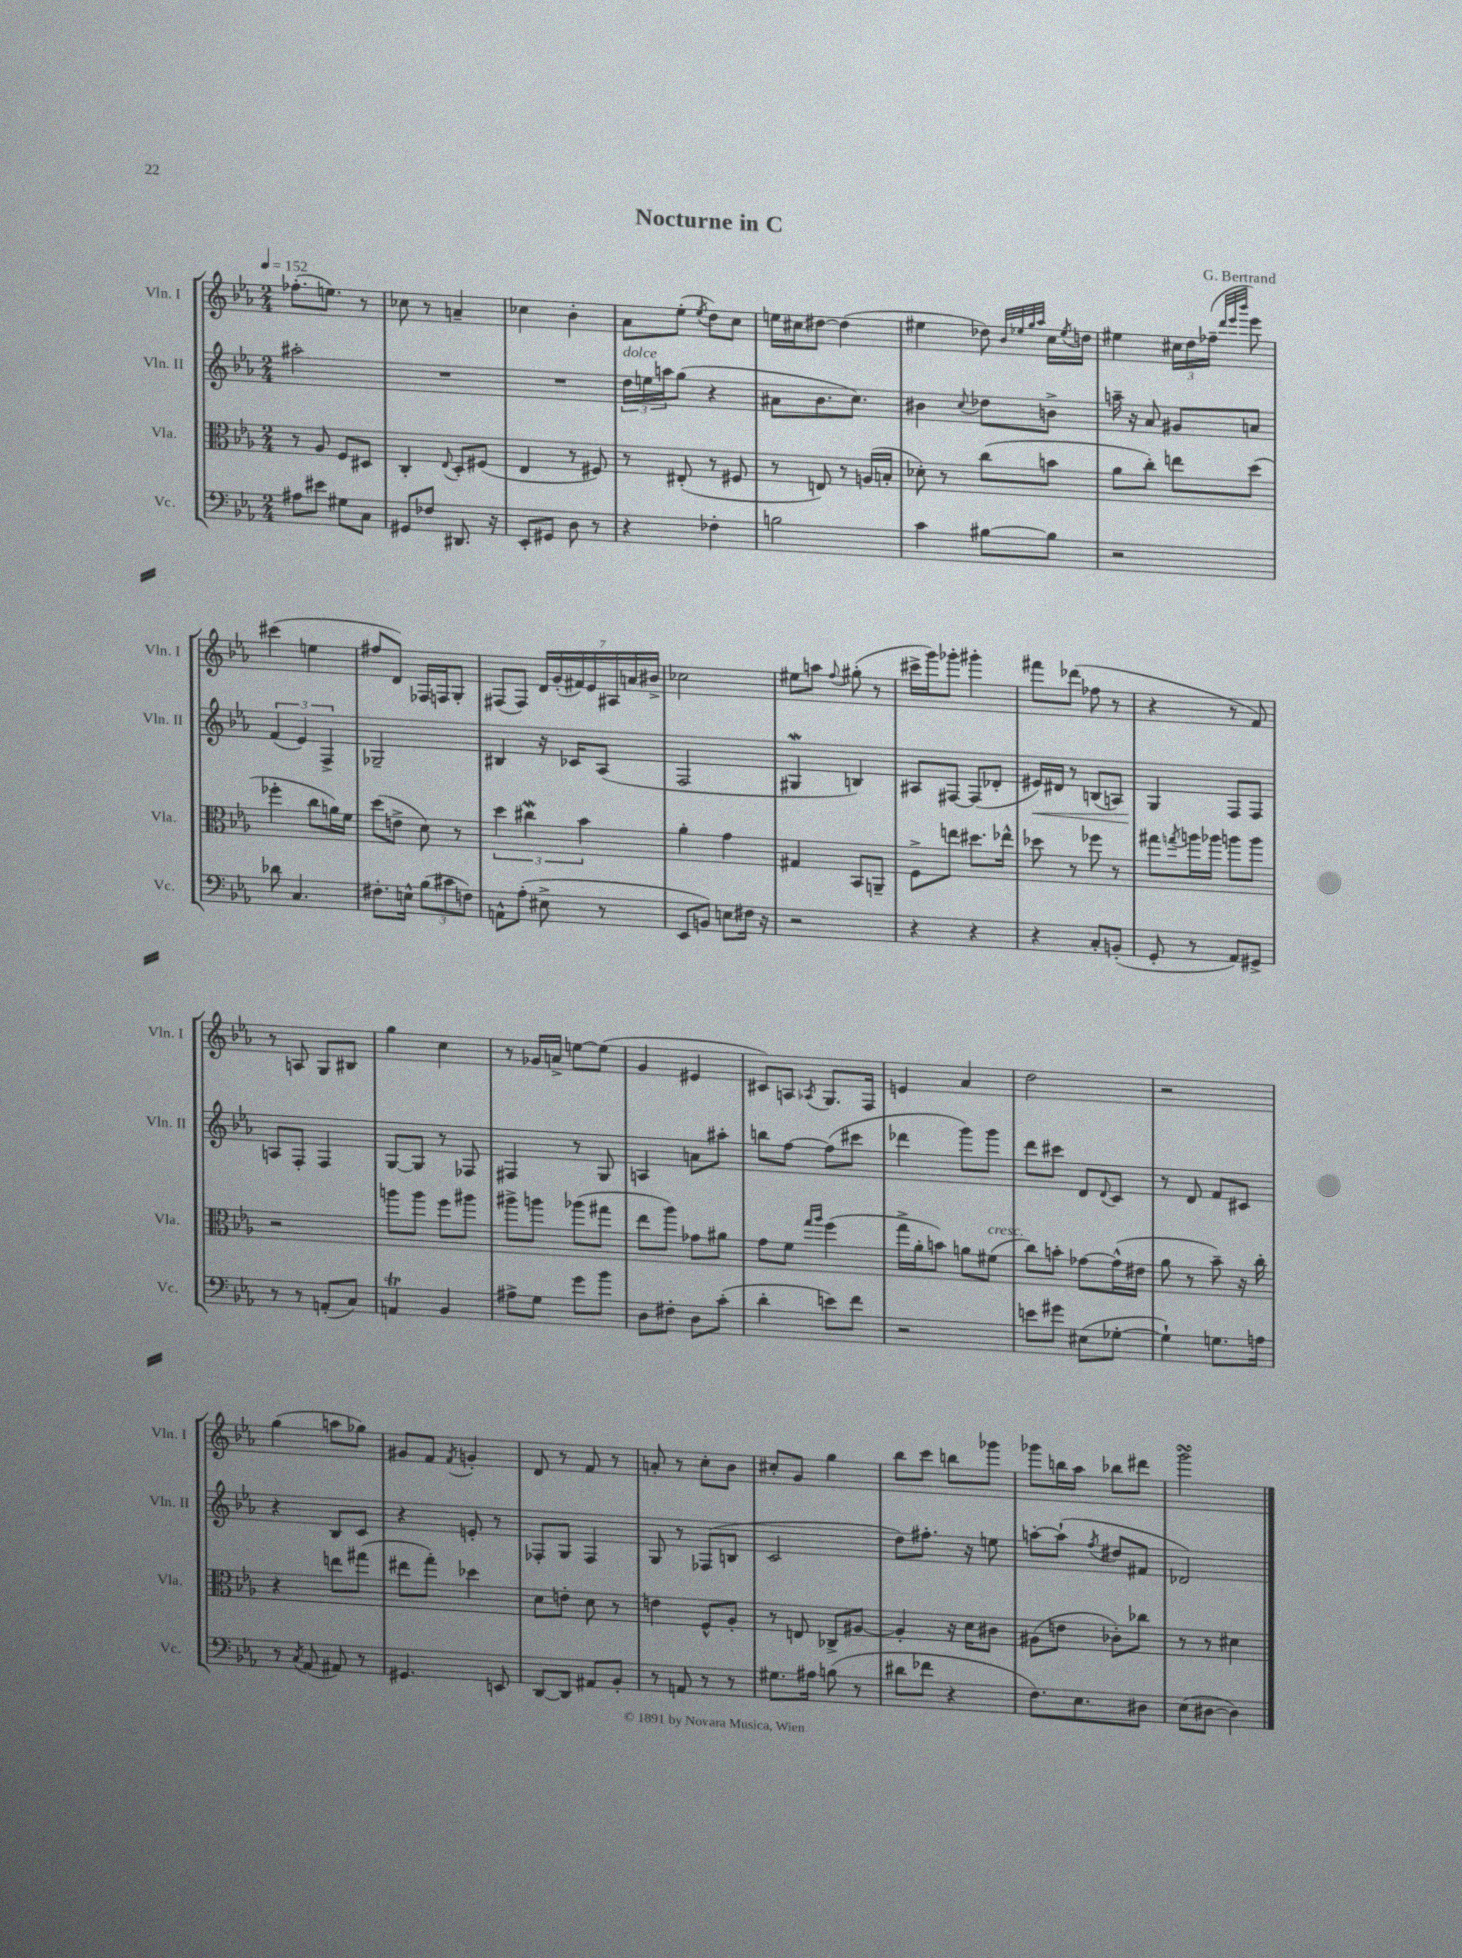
\header { title = "Nocturne in C" composer = "G. Bertrand" }
<<
\new StaffGroup <<
\new Staff = "s0" \with { instrumentName = "Vln. I" shortInstrumentName = "Vln. I" } {
    \clef treble \key ees \major \numericTimeSignature \time 2/4 \tempo 4 = 152
    fes''8.-.( e''8.) r8 |
    ces''8 r8 a'4-- |
    ces''4 bes'4-. |
    aes'8 ees''8-.( \acciaccatura { ees''8 } d''8) c''8 |
    e''16 cis''16 dis''8~ dis''4( |
    eis''4 des''8) \grace { bes'32 ees''32 g''32 aes''32 } c''16 \acciaccatura { ees''8 } d''16 |
    eis''4 \tuplet 3/2 { cis''16 d''16 fes''16--( } \grace { d'''32 ees'''32 bes'''32 } ees'''8) |
    cis'''4( e''4 |
    fis''8 d'8) fes16 f16 g8-. |
    fis8( fis8) \tuplet 7/4 { d'16 g'16-.( fis'16) ees'16 ais16 a'16 bis'16-> } |
    ces''2 |
    eis''8 a''8 \appoggiatura { f''8 } gis''8-.( r8 |
    cis'''16-> g'''16) ges'''8-. gis'''4-. |
    fis'''8 des'''8( fes''8 r8 |
    r4 r8 f'8) |
    r8 a8 g8 bis8 |
    g''4 c''4 |
    r8 ges'16 a'16-> e''8~ e''8( |
    g'4 eis'4 |
    cis'8) a8 \acciaccatura { aes8 } g8. f16 |
    e'4 aes'4 |
    d''2 |
    r2 |
    g''4( a''8 ges''8) |
    gis'8 f'8 \acciaccatura { f'8 } g'4-. |
    d'8 r8 f'8 r8 |
    a'8-. r8 c''8-. bes'8 |
    cis''8-. g'8 g''4 |
    bes''8 c'''8 b''8 ges'''8 |
    ges'''8 b''16 aes''16 bes''8 dis'''8 |
    g'''2\turn \bar "|." |
}
\new Staff = "s1" \with { instrumentName = "Vln. II" shortInstrumentName = "Vln. II" } {
    \clef treble \key ees \major \numericTimeSignature \time 2/4
    ais''2-. |
    R2 |
    R2 |
    \tuplet 3/2 { d''16^\markup { \italic "dolce" } e''16 a''16 } g''8( r4 |
    ais'8 bes'8. c''8.) |
    bis'4 \appoggiatura { c''8 } des''8 b'8-> |
    a''16-- r16 aes'8 gis'8 a'8 |
    \tuplet 3/2 { f'4( ees'4) f4-> } |
    ges2-- |
    bis4 r16 ces'16 aes8( |
    f2 |
    gis4\mordent b4) |
    ais8 fis8~ fis8( des'8-. |
    eis'16\<) dis'16 r8 b8( a8) |
    g4\! f8 f8 |
    a8 f8-. f4 |
    g8~ g8 r8 fes8 |
    fis4 r8 g8 |
    a4 a'8 ais''8-. |
    b''8 f''8~ f''8( cis'''8 |
    des'''4 g'''8) g'''8 |
    d'''8 cis'''8 d'8 \appoggiatura { d'8 } c'8 |
    r8 d'8 f'8 cis'8 |
    r4 bes8 c'8 |
    r4 e'8-. r8 |
    fes8-. g8 fes4 |
    g8 r8 fes8( b8 |
    c'2 |
    d''8) fis''8.-. r16 e''8 |
    a''8~-. a''8-!( \acciaccatura { f''8 } dis''8 fis'8 |
    des'2) \bar "|." |
}
\new Staff = "s2" \with { instrumentName = "Vla." shortInstrumentName = "Vla." } {
    \clef alto \key ees \major \numericTimeSignature \time 2/4
    r8 aes8 f8 dis8 |
    c4-. \appoggiatura { ees8 } d8-. fis8( |
    ees4 r8 fis8) |
    r8 eis8-.( r8 fis8 |
    r8 e8) r8 a16( b16-. |
    des'8-.) r8 c''8( b'8 |
    aes'8 c''8-.) e''8 d''8( |
    fes''4-. c''8 a'16) f'16 |
    d''8( e'8-> d'8) r8 |
    \tuplet 3/2 { d''4 cis''4\mordent bes'4 } |
    aes'4-. g'4 |
    gis4 bes,8 a,8-- |
    f8-> e''8 dis''8. ees''16-^ |
    des''8 r8 fes''8 r8 |
    gis''8 \acciaccatura { g''8 } a''16 aes''16 a''8 a''8 |
    r2 |
    a''8 a''8 f''8 ais''8 |
    ais''8-> a''8 aes''8( gis''8 |
    ees''8 aes''8) ges'8 ais'8 |
    g'8 f'8 \grace { g''16 aes''16 } f''4( |
    g''16-> aes'16-. b'8) a'8 fis'8^\markup { \italic "cresc." }( |
    c''8) b'8-. ges'8~ ges'16-^( eis'16 |
    aes'8 r8 bes'8--) r16 c''16-. |
    r4 e''8 gis''8( |
    eis''8 g''8-.) des''4 |
    d'8 e'8-. d'8 r8 |
    e'4 f8-^ aes8-. |
    r8 e8 ces8-> ais8~ |
    ais4-. r16 d'16 cis'8 |
    ais8( e'8 ces'8-.) ces''8 |
    r8 r8 dis'4 \bar "|." |
}
\new Staff = "s3" \with { instrumentName = "Vc." shortInstrumentName = "Vc." } {
    \clef bass \key ees \major \numericTimeSignature \time 2/4
    ais8 eis'8 gis8 c8 |
    gis,8 fes8 dis,8. r16 |
    ees,8-. gis,8 d8 r8 |
    r4 fes4-. |
    b2 |
    c'4 bis8~ bis8 |
    r2 |
    des'8 c4. |
    fis8.-. e16-^ \tuplet 3/2 { bes8( cis'8 f8) } |
    a,8-^ aes8-.( eis8-> r8 |
    ees,8 b,8) e8 fis16 r16 |
    r2 |
    r4 r4 |
    r4 c8-. b,8-.( |
    g,8-. r8 aes,8) gis,8-> |
    r8 r8 a,8-.( c8) |
    a,4\trill bes,4 |
    ais8-> g8 g'8 bes'8 |
    d8 fis8-. d8 c'8-.( |
    d'4-. e'8) f'8 |
    r2 |
    e'8 gis'8 eis8( ges8~-. |
    ges4-!) g8. a16 |
    r8 \acciaccatura { c8 } aes,8( ais,8) r8 |
    gis,4. e,8 |
    d,8~ d,8 ais,8 bes,8-. |
    r8 a,8 r8 r8 |
    gis8. ais16 b8( r8 |
    dis'8 fes'8 r4 |
    f8.) ees8. dis8 |
    ees8( dis8~ dis4) \bar "|." |
}
>>
>>
\layout { \context { \Score \remove "Bar_number_engraver" } }
